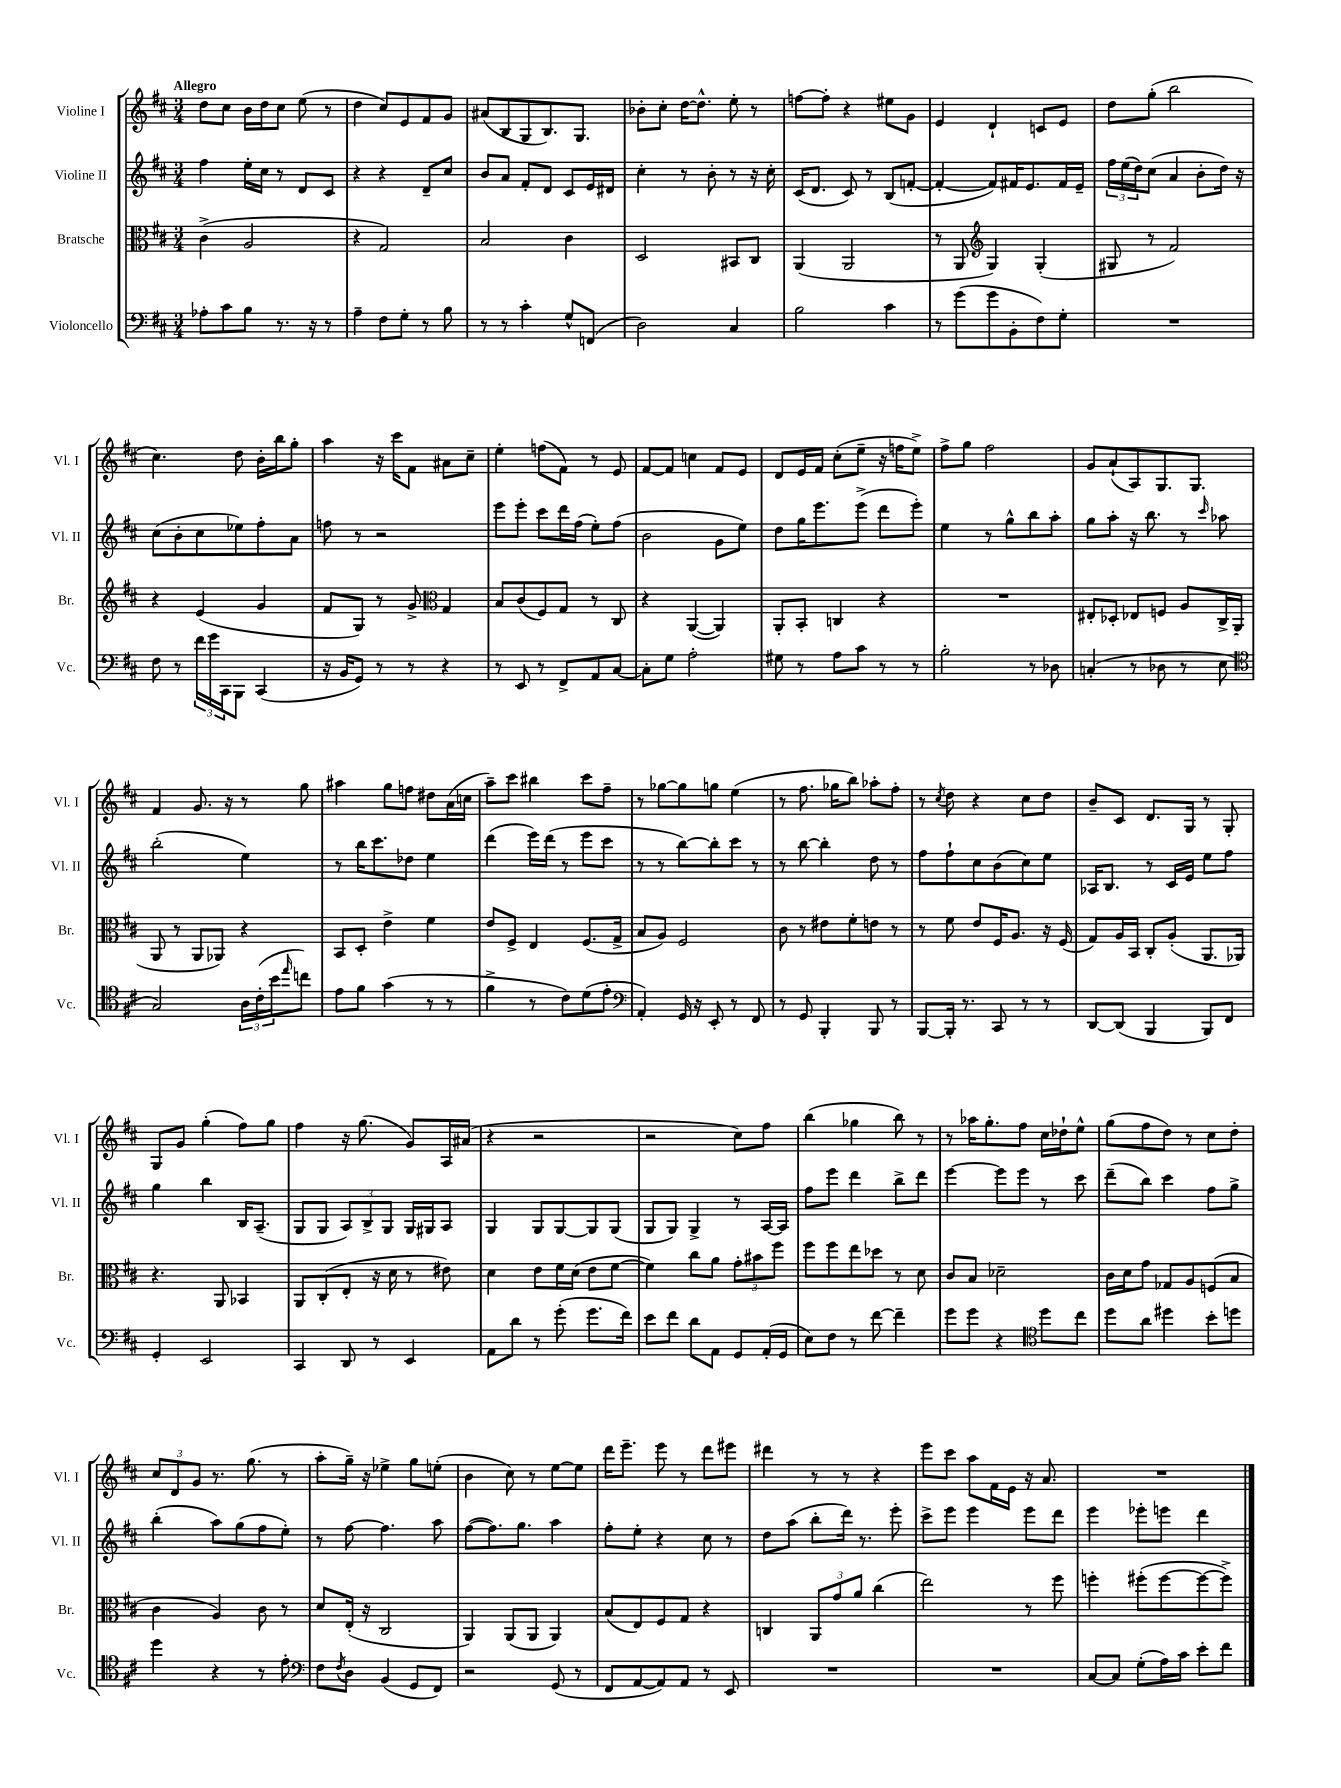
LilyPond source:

<<
\new StaffGroup <<
\new Staff = "s0" \with { instrumentName = "Violine I" shortInstrumentName = "Vl. I" } {
    \clef treble \key d \major \numericTimeSignature \time 3/4 \tempo "Allegro"
    d''8 cis''8 b'16 d''16 cis''8 e''8( r8 |
    d''4 cis''8) e'8 fis'8 g'8 |
    ais'8( b8 g8 b8.) g8. |
    bes'8-. cis''8-. d''16~ d''8.-^ e''8-. r8 |
    f''8~ f''8-. r4 eis''8 g'8 |
    e'4 d'4-! c'8 e'8 |
    d''8 g''8-.( b''2 |
    cis''4.) d''8 b'16-. b''16 g''8-. |
    a''4 r16 cis'''16 fis'8 ais'8 cis''8-- |
    e''4-. f''8( fis'8) r8 e'8 |
    fis'8~ fis'8 c''4 fis'8 e'8 |
    d'8 e'16 fis'16 cis''8-.( e''8-- r16 f''16 e''8->) |
    fis''8-> g''8 fis''2 |
    g'8 a'8-!( a8) g8. g8. |
    fis'4 g'8. r16 r8 g''8 |
    ais''4 g''8 f''8 dis''8 a'16( c''16 |
    a''8--) cis'''8 bis''4 cis'''8 fis''8-- |
    r8 ges''8~ ges''8 g''8 e''4( |
    r8 fis''8. ges''16 b''8) aes''8-. fis''8-. |
    r8 \acciaccatura { cis''8 } d''8 r4 cis''8 d''8 |
    b'8-- cis'8 d'8. g16 r8 g8-. |
    g8 g'8 g''4-.( fis''8) g''8 |
    fis''4 r16 g''8.( g'8) a16 ais'16( |
    r4 r2 |
    r2 cis''8) fis''8 |
    b''4( ges''4 b''8) r8 |
    r8 aes''16 g''8.-. fis''8 cis''16 des''16-! e''8-^ |
    g''8( fis''8 d''8) r8 cis''8 d''8-. |
    \tuplet 3/2 { cis''8 d'8 g'8 } r8. g''8.( r8 |
    a''8-. g''16--) r16 ees''4-> g''8 e''8-.( |
    b'4 cis''8) r8 e''8~ e''8 |
    d'''16 e'''8.-- e'''8 r8 d'''8 eis'''8 |
    dis'''4 r8 r8 r4 |
    e'''8 cis'''8 a''8 fis'16 e'16 r16 a'8. |
    R2. \bar "|." |
}
\new Staff = "s1" \with { instrumentName = "Violine II" shortInstrumentName = "Vl. II" } {
    \clef treble \key d \major \numericTimeSignature \time 3/4
    fis''4 e''16-. cis''16 r8 d'8 cis'8 |
    r4 r4 d'8-- cis''8 |
    b'8 a'8 fis'8-. d'8 cis'8 e'16 dis'16 |
    cis''4-. r8 b'8-. r8 r16 cis''16-. |
    cis'16( d'8. cis'8) r8 b8( f'8~-. |
    f'4~-. f'8) fis'16 e'8. fis'16 e'16-- |
    \tuplet 3/2 { fis''16 e''16( d''16) } cis''8( a'4 b'8-. d''16) r16 |
    cis''8( b'8-. cis''8 ees''8) fis''8-. a'8 |
    f''8 r8 r2 |
    e'''8 e'''8-. cis'''8 d'''16 fis''16( e''8-.) fis''8( |
    b'2 g'8 e''8) |
    d''8 g''16 e'''8. e'''8->( d'''8 e'''8-.) |
    e''4 r8 g''8-^ b''8 a''8-. |
    g''8 a''8-. r16 b''8. r8 \grace { cis'''16 } aes''8 |
    b''2-.( e''4) |
    r8 b''16 cis'''8. des''8 e''4 |
    d'''4( e'''16) d'''16( r8 e'''8 cis'''8 |
    r8 r8 b''8~) b''8-. cis'''8 r8 |
    r8 b''8~ b''4-. d''8 r8 |
    fis''8 fis''8-! cis''8 b'8( cis''8) e''8 |
    aes16 b8. r8 cis'16 e'16 e''8 fis''8 |
    g''4 b''4 b16 a8.--( |
    g8 g8 \tuplet 3/2 { a8) b8-> g8 } g16 gis16 a8 |
    g4 g8 g8~ g8 g8( |
    g8 g8) g4-> r8 a16~ a16 |
    fis''8 e'''8 d'''4 b''8-> d'''8 |
    e'''4~ e'''8 e'''8 r8 cis'''8 |
    d'''8--( b''8) cis'''4 fis''8 g''8-> |
    b''4-.( a''8) g''8( fis''8 e''8-.) |
    r8 fis''8~ fis''4. a''8 |
    fis''8~( fis''8.) g''8. a''4 |
    fis''8-. e''8-. r4 cis''8 r8 |
    d''8 a''8( b''8-. d'''16) r8. e'''8-. |
    cis'''8-> e'''8 e'''4 e'''8 d'''8 |
    e'''4 ees'''8-. e'''8 d'''4 \bar "|." |
}
\new Staff = "s2" \with { instrumentName = "Bratsche" shortInstrumentName = "Br." } {
    \clef alto \key d \major \numericTimeSignature \time 3/4
    cis'4->( a2 |
    r4 g2) |
    b2 cis'4 |
    d2 bis,8 cis8 |
    a,4( a,2 |
    r8 a,8 \clef treble g4) g4-.( |
    gis8 r8 fis'2) |
    r4 e'4( g'4 |
    fis'8 g8) r8 g'8-> \clef alto g4 |
    b8 cis'8( fis8) g8 r8 cis8 |
    r4 a,4~( a,4) |
    a,8-. b,8-. c4 r4 |
    R2. |
    eis8-. des8-. ees8 f8 a8 cis16-> a,16( |
    a,8 r8 a,8 aes,8) r4 |
    b,8 d8-. e'4-> fis'4 |
    e'8 fis8-> e4 fis8.( g16-> |
    b8 a8) fis2 |
    cis'8 r8 eis'8 fis'8-. e'8 r8 |
    r8 fis'8 e'8 fis16 a8. r16 fis16( |
    g8) a16 b,16 cis8-. a8-.( a,8. aes,16) |
    r4. a,8 bes,4 |
    a,8 cis8-.( e8-. r16 d'16 r8 eis'8) |
    d'4 e'8 fis'16 d'16( e'8 fis'8~ |
    fis'4) cis''8 a'8 \tuplet 3/2 { g'8-. bis'8 fis''8 } |
    fis''8 fis''8 e''8 des''8 r8 d'8 |
    cis'8 b8 des'2-- |
    cis'16 d'16 g'8 ges8 a8 f8( b8 |
    cis'4 a4) cis'8 r8 |
    d'8 e16-.( r16 cis2 |
    a,4) a,8( a,8 a,4) |
    b8( e8) fis8 g8 r4 |
    c4 \tuplet 3/2 { a,8 g'8 a'8 } cis''4( |
    e''2) r8 fis''8 |
    f''4-. fis''8-.( fis''8~ fis''8~ fis''8->) \bar "|." |
}
\new Staff = "s3" \with { instrumentName = "Violoncello" shortInstrumentName = "Vc." } {
    \clef bass \key d \major \numericTimeSignature \time 3/4
    aes8-. cis'8 b8 r8. r16 r8 |
    a4-- fis8 g8-. r8 b8 |
    r8 r8 cis'4-. g8-^ f,8( |
    d2) cis4 |
    b2 cis'4 |
    r8 g'8( g'8 b,8-. fis8) g8-. |
    R2. |
    fis8 r8 \tuplet 3/2 { fis'16 g'16 cis,16 } b,,8 cis,4( |
    r16 b,16 g,8) r8 r8 r4 |
    r8 e,8 r8 fis,8-> a,8 cis8~ |
    cis8-. g8 a2-. |
    gis8 r8 a8 cis'8 r8 r8 |
    b2-. r8 des8 |
    c4-.( r8 des8 r8 e8 |
    \clef tenor g2) \tuplet 3/2 { a16 cis'16-.( b'16 } \grace { e''16 } c''8) |
    e'8 fis'8 g'4( r8 r8 |
    fis'4-> r8 cis'8) d'8( e'8-. |
    \clef bass a,4-.) g,16 r16 e,8-. r8 fis,8 |
    r8 g,8 b,,4-. b,,8 r8 |
    b,,8~ b,,16-. r8. cis,8 r8 r8 |
    d,8~ d,8( b,,4 b,,8) fis,8 |
    g,4-. e,2 |
    cis,4 d,8 r8 e,4 |
    a,8 d'8 r8 g'8-.( g'8. fis'16) |
    e'8 fis'8 d'8 a,8 g,8 a,16-.( g,16 |
    e8) fis8 r8 fis'8~ fis'4-- |
    g'8 g'8 r4 \clef tenor d''8 cis''8 |
    d''8 a'8 dis''4 b'8-. d''8 |
    d''4 r4 r8 e'8-. |
    \clef bass fis8 \acciaccatura { fis8 } d8 b,4( g,8 fis,8) |
    r2 g,8( r8 |
    fis,8 a,8~ a,8) a,8 r8 e,8 |
    R2. |
    R2. |
    cis8~ cis8 g8-.( a16) cis'16 e'8-. fis'8 \bar "|." |
}
>>
>>
\layout { \context { \Score \remove "Bar_number_engraver" } }
